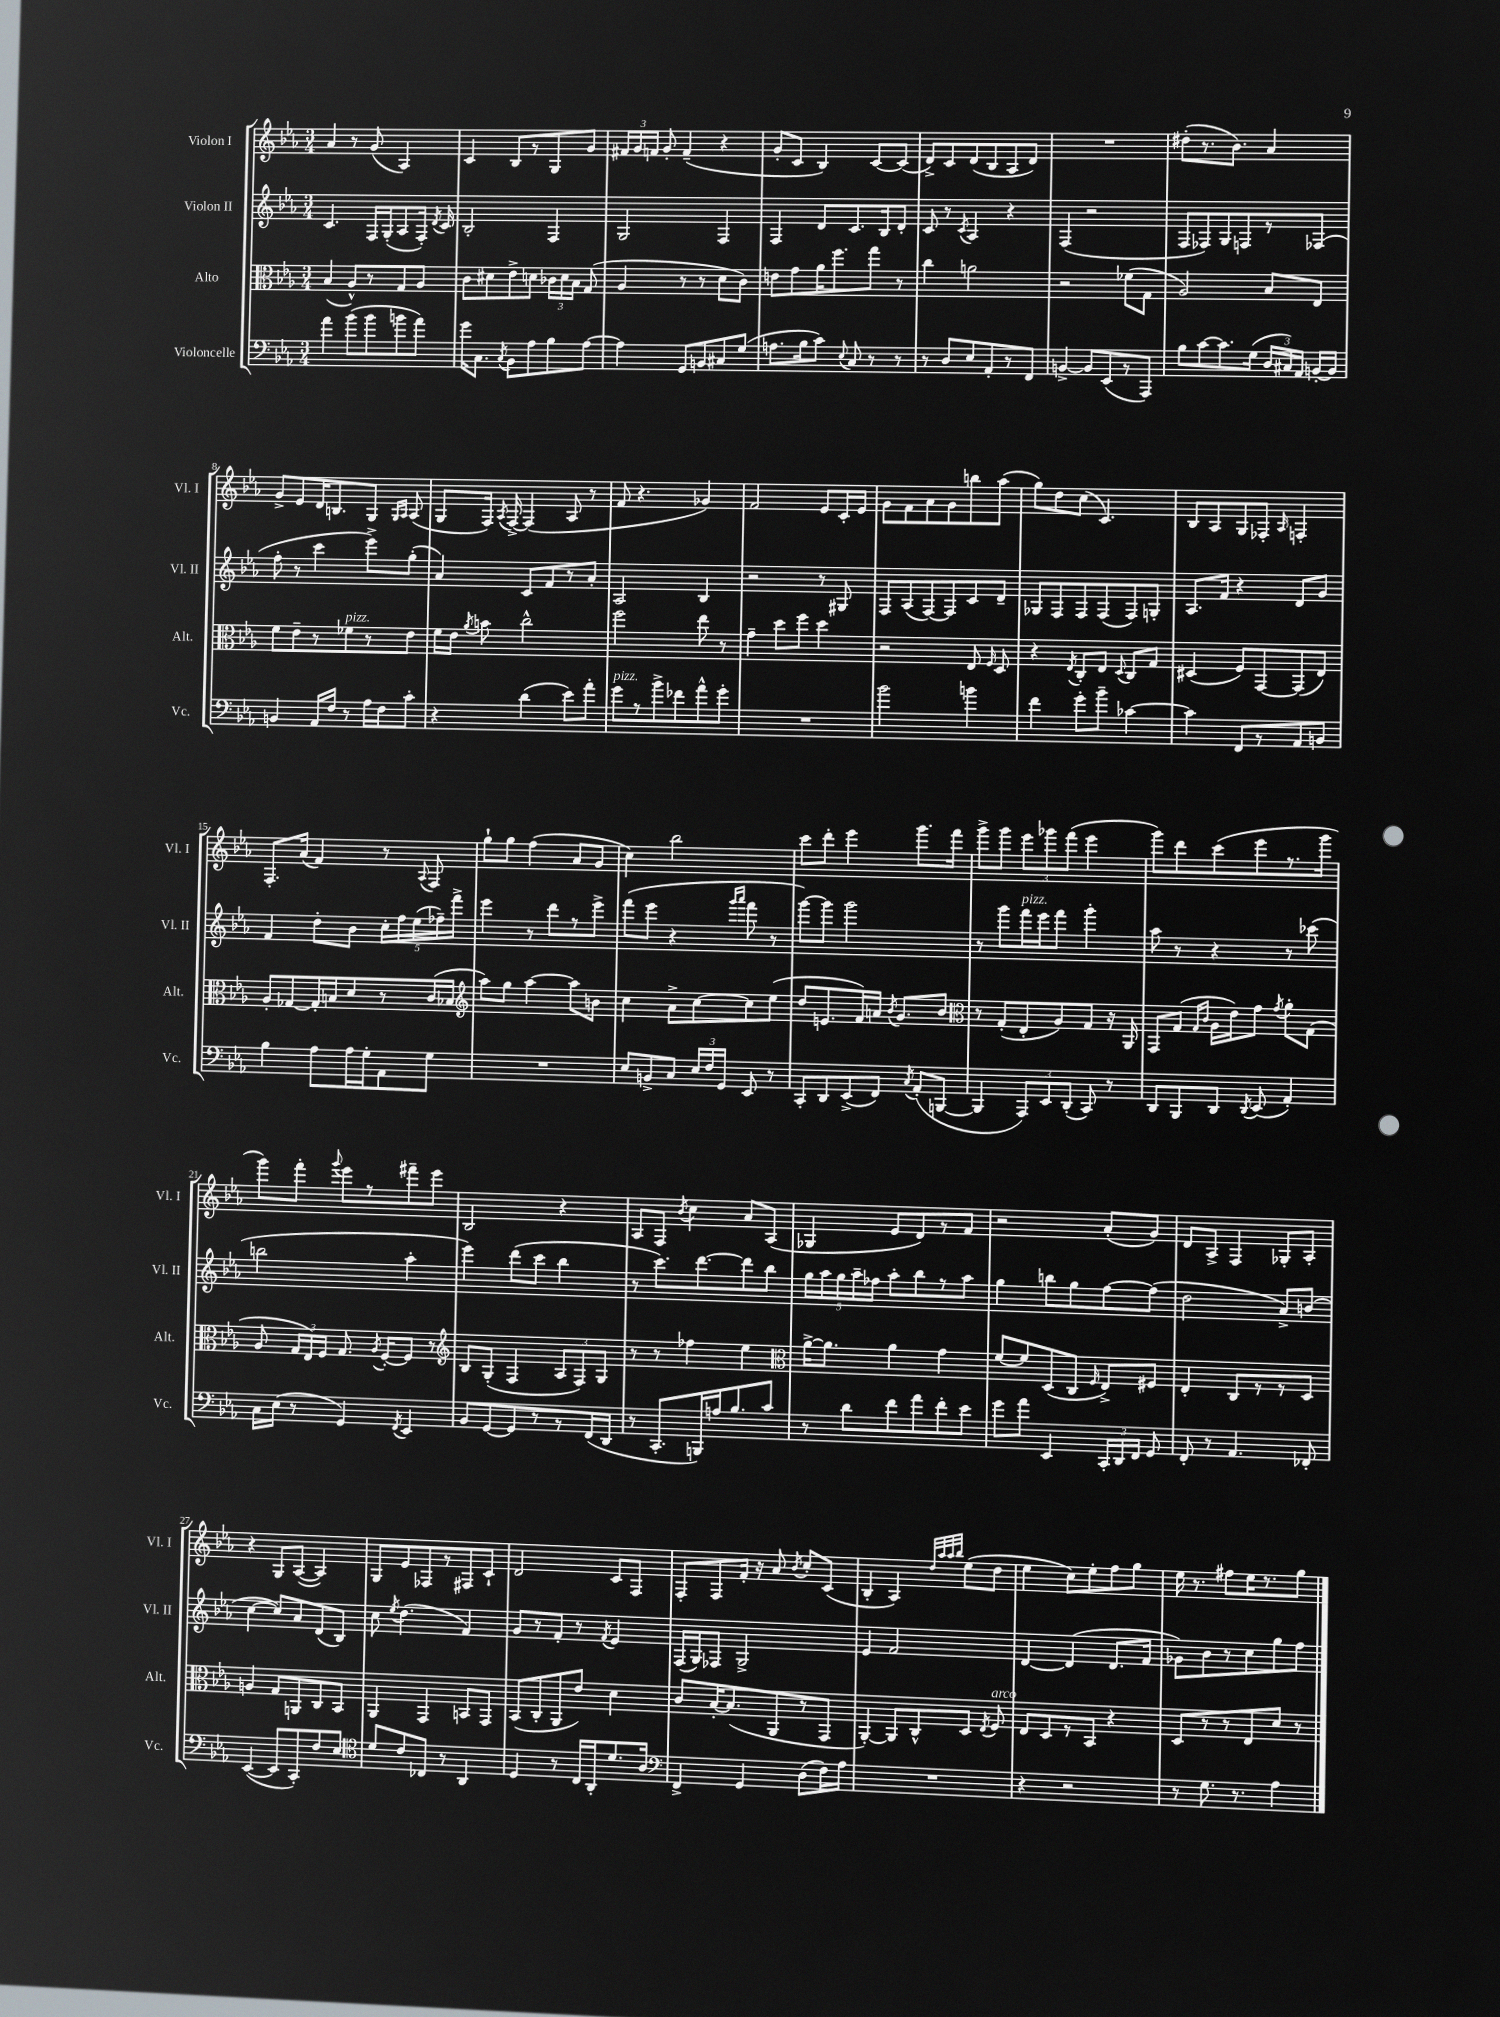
<<
\new StaffGroup <<
\new Staff = "s0" \with { instrumentName = "Violon I" shortInstrumentName = "Vl. I" } {
    \clef treble \key ees \major \numericTimeSignature \time 3/4
    \autoBeamOff aes'4 r8 g'8( aes4) |
    c'4 bes8[ r8 g8 g'8] |
    \tuplet 3/2 { fis'16[ g'16 f'16] } g'8-. f'4--( r4 |
    g'8[-. c'8] bes4) c'8[~ c'8]( |
    d'8[->) c'8 d'8( bes8 aes8 d'8]) |
    R2. |
    dis''8[-.( r8. bes'8.]) aes'4 |
    g'8[-> ees'8 d'16 b8. g8] \grace { g16[ aes16] } aes8( |
    g8[ f16]) \acciaccatura { aes8 } f16~-> f4( aes8 r8 |
    f'8 r4. ges'4) |
    f'2 ees'8[ c'16-. ees'16] |
    g'8[ f'8 aes'8 g'8 b''8 aes''8]( |
    g''8[) d''8 c''8]( c'4.) |
    bes8[ aes8 g8 fes8]-. \grace { aes16 } f4-. |
    f8.[-. aes'16]( f'4) r8 \appoggiatura { aes8 } f8 |
    g''8[-! g''8] f''4( aes'8[ g'8] |
    c''4) bes''2 |
    c'''8[ d'''8]-. ees'''4 g'''8.[ f'''16] |
    g'''8[-> g'''8] \tuplet 3/2 { ees'''8[ ges'''8 f'''8]( } ees'''4 |
    g'''8[) d'''8 c'''8( ees'''8 r8. g'''16] |
    g'''8[) f'''8]-. \appoggiatura { g'''8 } ees'''8[ r8 fis'''8-- ees'''8] |
    bes2 r4 |
    aes8[ f8] \acciaccatura { bes'8 } c''4 aes'8[ aes8]( |
    ges4 ees'8[ d'8) r8 f'8] |
    r2 aes'8[-.( g'8]) |
    d'8[ aes8]-> f4 ges8[-. aes8]-. |
    r4 g8[ aes8]~( aes4) |
    g8[ ees'8 fes8 r8 fis8 c'8]-! |
    d'2 c'8[ f8] |
    f8[-. f8 f'16]-. r16 aes'8 \acciaccatura { bes'8 } c''8[-. c'8]( |
    bes4-. aes4) \grace { d''32[ aes''32 aes''32 bes''32] } ees''8[( d''8] |
    ees''4 c''8[) ees''8-. f''8 g''8] |
    ees''16 r8. fis''8[ ees''16 r8. g''8] \bar "|." |
}
\new Staff = "s1" \with { instrumentName = "Violon II" shortInstrumentName = "Vl. II" } {
    \clef treble \key ees \major \numericTimeSignature \time 3/4
    \autoBeamOff c'4. f16[ g16-.( aes8 f16]-.) \acciaccatura { d'8 } c'16 |
    bes2-. f4 |
    g2 f4 |
    f4 d'8[ c'8. bes16 d'8]-. |
    c'8 r8 \acciaccatura { c'8 } aes4 r4 |
    f4( r2 |
    f8[ fes8) g8 f8 r8 fes8]( |
    f''8-. r8 c'''4 ees'''8[->) g''8]-.( |
    aes'4) c'8[ f'8 r8 aes'8]-. |
    aes2 bes4 |
    r2 r8 gis8 |
    f8[ aes8( f8~) f8 c'8 d'8]-- |
    ges8[ f8 f8 f8( f8) g8]-. |
    aes8.[ f'16] r4 d'8[ g'8] |
    f'4 d''8[-. bes'8] \tuplet 5/4 { c''16[-. f''16 ees''16( fes''16--) f'''16]-> } |
    ees'''4 r8 d'''8[ r8 ees'''8]-> |
    f'''8[( ees'''8] r4 \grace { g'''16[ aes'''16] } f'''8 r8 |
    g'''8[~) g'''8] g'''2 |
    r8 g'''8[ f'''16^\markup { \italic "pizz." } ees'''16 f'''8] g'''4-. |
    aes''8 r8 r4 r8 ces'''8( |
    b''2 aes''4-. |
    ees'''4) d'''8[( c'''8] bes''4 |
    r8 c'''8.[) d'''8.~ d'''8 bes''8] |
    \tuplet 5/4 { g''16[ aes''16 g''16 aes''16-- fes''16] } aes''8[-. bes''8 r8 aes''8] |
    g''4 b''8[ g''8 f''8~ f''8]( |
    d''2 aes'8[->) b'8]( |
    c''4~ c''8[) aes'8 d'8( bes8]) |
    c''8 \acciaccatura { ees''8 } d''4.( f'4) |
    g'8[ r8 f'8]-. r8 \acciaccatura { f'8 } ees'4 |
    f16[( g16) fes8] g2-> |
    ees'4 f'2 |
    d'4~ d'4( d'8.[ f'16] |
    ges'8[) bes'8 r8 c''8 g''8 f''8] \bar "|." |
}
\new Staff = "s2" \with { instrumentName = "Alto" shortInstrumentName = "Alt." } {
    \clef alto \key ees \major \numericTimeSignature \time 3/4
    \autoBeamOff bes4( aes8[-^) r8 g8 aes8] |
    c'8[ dis'8 ees'8-> d'8] \tuplet 3/2 { ces'16[ d'16 bes16] } g8( |
    aes4 r8 r8 d'8[ c'8]) |
    e'8[ g'8 aes'16 f''8. g''8] r8 |
    c''4 a'2 |
    r2 fes'8[( g8] |
    aes2) bes8[ ees8] |
    f'8[ ees'8-- r8 fes'8^\markup { \italic "pizz." } r8 ees'8] |
    f'16[ ees'16] \acciaccatura { aes'8 } b'8 c''2-^ |
    f''2 ees''8 r8 |
    g'4-- d''8[ f''8] d''4 |
    r2 ees8 \grace { f16 } d8 |
    r4 \acciaccatura { ees8 } c8[-. ees8] \appoggiatura { d8 } c8[ g8] |
    dis4( f8[) g,8~ g,8( ees8]) |
    aes8[-. ges8~ ges16-. b16 d'8 r8 c'16( bes16] |
    \clef treble aes''8[) g''8] aes''4~ aes''8[ b'8] |
    c''4 aes'8[-> c''8~ c''8 ees''8]( |
    d''8[ e'8. f'16) a'16] \acciaccatura { bes'8 } g'8.[ bes'8] |
    \clef alto r8 g8[-.( ees8-. aes8) g8] r16 aes,16 |
    g,8[ g8]( \grace { g16[ c'16] } aes16[ ees'16) g'8] \acciaccatura { g'8 } aes'8[-. g8]( |
    aes8 \tuplet 3/2 { g16[ ees16) f16] } g8. \acciaccatura { aes8 } f16[~-. f8] r8 |
    \clef treble bes8[ g8]-.( f4 \tuplet 3/2 { aes8[ f8) g8] } |
    r8 r8 fes''4 ees''4 |
    \clef alto aes'16[~-> aes'8.] aes'4 g'4 |
    f'8[~ f'8 d8( c8] \grace { f16 } ees8[->) fis8] |
    ees4-. c8[ r8 r8 d8] |
    a4 g8[ a,8 c8 bes,8] |
    aes,4 g,4 b,8[ g,8] |
    bes,8[( c8-. aes,8 ees'8]) d'4 |
    c'8[ bes16~-. bes8.( aes,8 r8 g,8] |
    aes,4~-.) aes,8[ c8-^ d8] \acciaccatura { ees8 } f8^\markup { \italic "arco" } |
    ees8[ d8 r8 bes,8] r4 |
    d8[ r8 r8 ees8 d'8] r8 \bar "|." |
}
\new Staff = "s3" \with { instrumentName = "Violoncelle" shortInstrumentName = "Vc." } {
    \clef bass \key ees \major \numericTimeSignature \time 3/4
    \autoBeamOff aes'4 bes'8[( bes'8 b'8 aes'8]) |
    g'16[ c8.] \acciaccatura { c8 } bes,8[ aes8 bes8 aes8]~ |
    aes4 g,8[ b,8 cis8 g8]( |
    a8.[ bes16 c'8]) \appoggiatura { ees8 } c8 r8 r8 |
    r8 d8[ ees8 aes,8-. r8 f,8] |
    b,4~-> b,8[ ees,8( r8 aes,,8]) |
    bes8[ c'8~ c'8. g16]( \tuplet 3/2 { d16[ cis16) aes,16] } b,16[~-. b,16] |
    b,4 aes,16[ f16] r8 aes16[ f16 c'8]-. |
    r4 d'4( ees'8[) aes'8]-. |
    g'8[^\markup { \italic "pizz." } r8 bes'8-> fes'8 aes'8-^ g'8]-. |
    R2. |
    bes'2 b'4 |
    f'4 g'8[-. bes'8]-- ces'4~ |
    ces'4 f,8[ r8 aes,8 b,8] |
    bes4 aes8[ aes16 g16-. aes,8 g8] |
    R2. |
    ees8[ b,8-> c8] \tuplet 3/2 { ees16[ f16 g,16] } ees,8 r8 |
    c,8[-. d,8 ees,8->( f,8]) \acciaccatura { c8 } aes,8[-.( b,,8]~ |
    b,,4 \tuplet 3/2 { aes,,8[) ees,8 d,8]-.( } c,8) r8 |
    d,8[ bes,,8 d,8] \acciaccatura { d,8 } ees,8( aes,4-.) |
    c16[ ees16]( r8 g,4) \acciaccatura { f,8 } ees,4 |
    bes,8[ g,8~ g,8 r8 r8 f,16( d,16] |
    r8 c,8.[-. b,,16) a16 bes8. c'8] |
    r8 d'8[ f'8 aes'8 f'8-. ees'8] |
    g'8[ aes'8] ees,4 \tuplet 3/2 { c,16[-. d,16 f,16] } g,8 |
    f,8-. r8 aes,4. fes,8-. |
    ees,4~( ees,8[ c,8-.) f8 ees8] |
    \clef tenor d'8[ c'8 ces8] r8 aes,4 |
    d4 r8 c16[ aes,16-. d'8. aes16] |
    \clef bass f,4-> g,4 d8[( f16) aes16] |
    R2. |
    r4 r2 |
    r8 g8. r8. aes4 \bar "|." |
}
>>
>>
